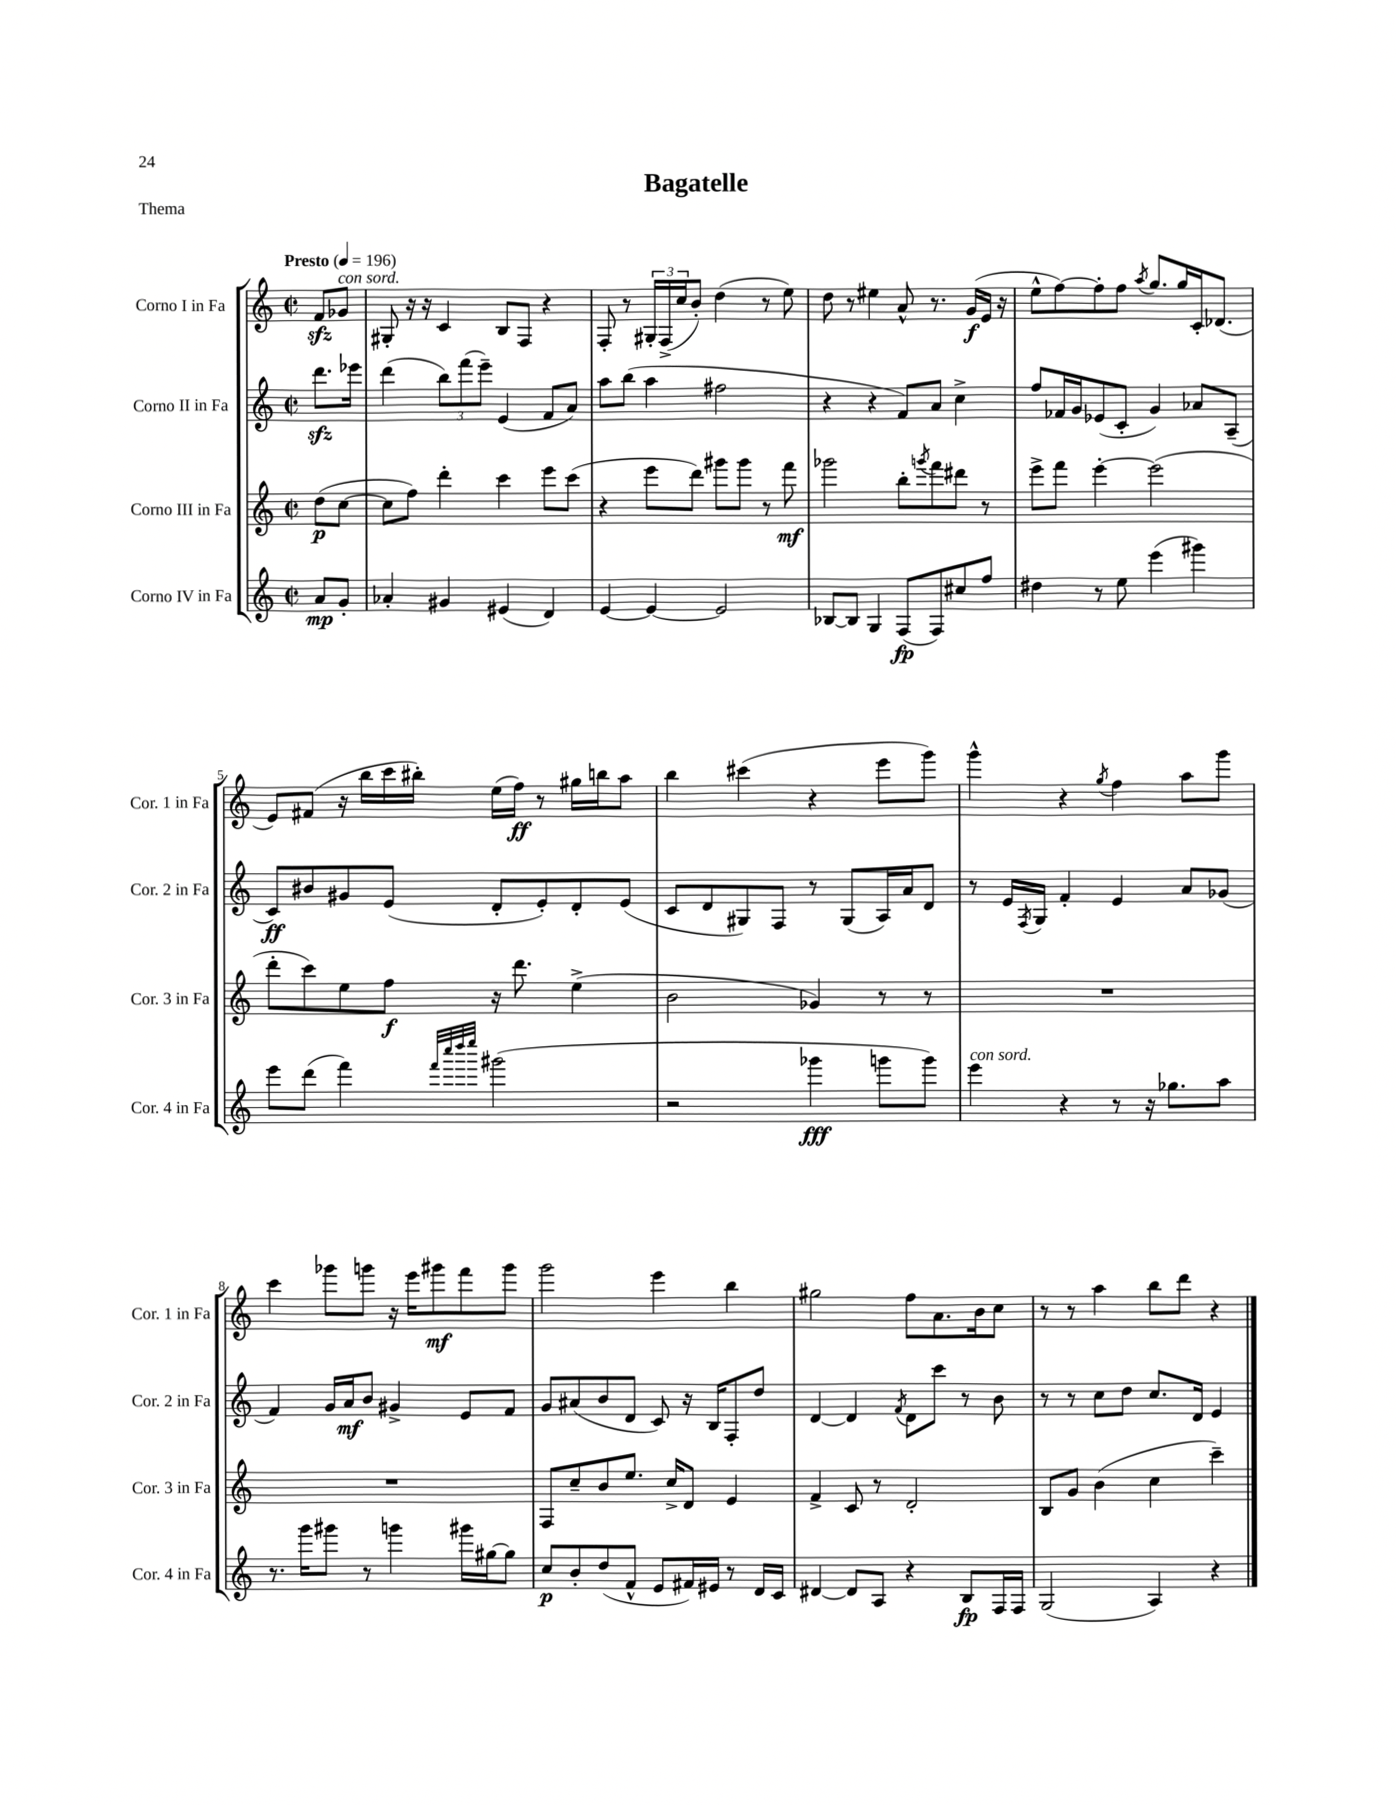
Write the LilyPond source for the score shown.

\header { title = "Bagatelle" piece = "Thema" }
<<
\new StaffGroup <<
\new Staff = "s0" \with { instrumentName = "Corno I in Fa" shortInstrumentName = "Cor. 1 in Fa" } {
    \clef treble \key c \major \defaultTimeSignature \time 2/2 \partial 4 \tempo "Presto" 4 = 196
    f'8\sfz ges'8^\markup { \italic "con sord." } |
    gis8-. r16 r16 c'4 b8 f8 r4 |
    f8-. r8 \tuplet 3/2 { gis16-. f16->( c''16 } b'8-.) d''4( r8 e''8) |
    d''8 r8 eis''4 a'8-^ r8. g'16\f( e'16 r16 |
    e''8-^ f''8~) f''8-. f''8 \acciaccatura { a''8 } g''8. g''16 c'16-. des'8.( |
    e'8) fis'8( r16 b''16 c'''16 bis''16-.) e''16( f''16\ff) r8 gis''16 b''16 a''8 |
    b''4 cis'''4( r4 e'''8 g'''8) |
    g'''4-^ r4 \acciaccatura { g''8 } f''4 a''8 g'''8 |
    c'''4 ges'''8 g'''8 r16 e'''16 gis'''8\mf f'''8 gis'''8 |
    g'''2 e'''4 b''4 |
    gis''2 f''8 a'8. b'16 c''8 |
    r8 r8 a''4 b''8 d'''8 r4 \bar "|." |
}
\new Staff = "s1" \with { instrumentName = "Corno II in Fa" shortInstrumentName = "Cor. 2 in Fa" } {
    \clef treble \key c \major \defaultTimeSignature \time 2/2 \partial 4
    d'''8.\sfz ees'''16 |
    d'''4( \tuplet 3/2 { b''8) f'''8( e'''8--) } e'4( f'8 a'8) |
    a''8 b''8( a''4 fis''2 |
    r4 r4 f'8) a'8 c''4-> |
    f''8 fes'16 g'16 ees'8( c'8-. g'4) aes'8 a8--( |
    c'8\ff) bis'8 gis'8 e'8( d'8-. e'8-.) d'8-. e'8( |
    c'8 d'8 gis8) f8 r8 gis8( a16) a'16 d'8 |
    r8 e'16 \acciaccatura { f8 } g16 f'4-. e'4 a'8 ges'8( |
    f'4) g'16 a'16\mf b'8 gis'4-> e'8 f'8 |
    g'8 ais'8( b'8 d'8 c'8) r16 b16 f8-. d''8 |
    d'4~ d'4 \acciaccatura { f'8 } d'8 c'''8 r8 b'8 |
    r8 r8 c''8 d''8 c''8. d'16 e'4 \bar "|." |
}
\new Staff = "s2" \with { instrumentName = "Corno III in Fa" shortInstrumentName = "Cor. 3 in Fa" } {
    \clef treble \key c \major \defaultTimeSignature \time 2/2 \partial 4
    d''8\p( c''8~ |
    c''8 f''8) d'''4-. c'''4 e'''8 c'''8( |
    r4 e'''8 d'''8) gis'''8 gis'''8 r8 f'''8\mf |
    ges'''2 b''8-. \acciaccatura { g'''8 } f'''8 dis'''8 r8 |
    e'''8-> f'''8 e'''4~-. e'''2( |
    d'''8-. c'''8) e''8 f''8\f r16 d'''8. e''4->( |
    b'2 ges'4) r8 r8 |
    R1 |
    R1 |
    f8 c''8-- b'8 e''8. c''16-> d'8 e'4 |
    f'4-> c'8 r8 d'2-. |
    b8 g'8 b'4( c''4 c'''4--) \bar "|." |
}
\new Staff = "s3" \with { instrumentName = "Corno IV in Fa" shortInstrumentName = "Cor. 4 in Fa" } {
    \clef treble \key c \major \defaultTimeSignature \time 2/2 \partial 4
    a'8\mp g'8-. |
    aes'4-. gis'4 eis'4( d'4) |
    e'4~ e'4~ e'2 |
    bes8~ bes8 g4 f8\fp( f8) cis''8 f''8 |
    dis''4 r8 e''8 e'''4( gis'''4) |
    e'''8 d'''8( f'''4) \grace { f'''32 c''''32 d''''32 e''''32 } gis'''2( |
    r2 ges'''4\fff g'''8 g'''8) |
    e'''4^\markup { \italic "con sord." } r4 r8 r16 ges''8. a''8 |
    r8. g'''16 gis'''8 r8 g'''4 gis'''16 gis''16~ gis''8 |
    c''8\p b'8-. d''8( f'8-^ e'8 fis'16) eis'16 r8 d'16 c'16 |
    dis'4~ dis'8 a8 r4 b8\fp f16 f16 |
    g2( a4) r4 \bar "|." |
}
>>
>>
